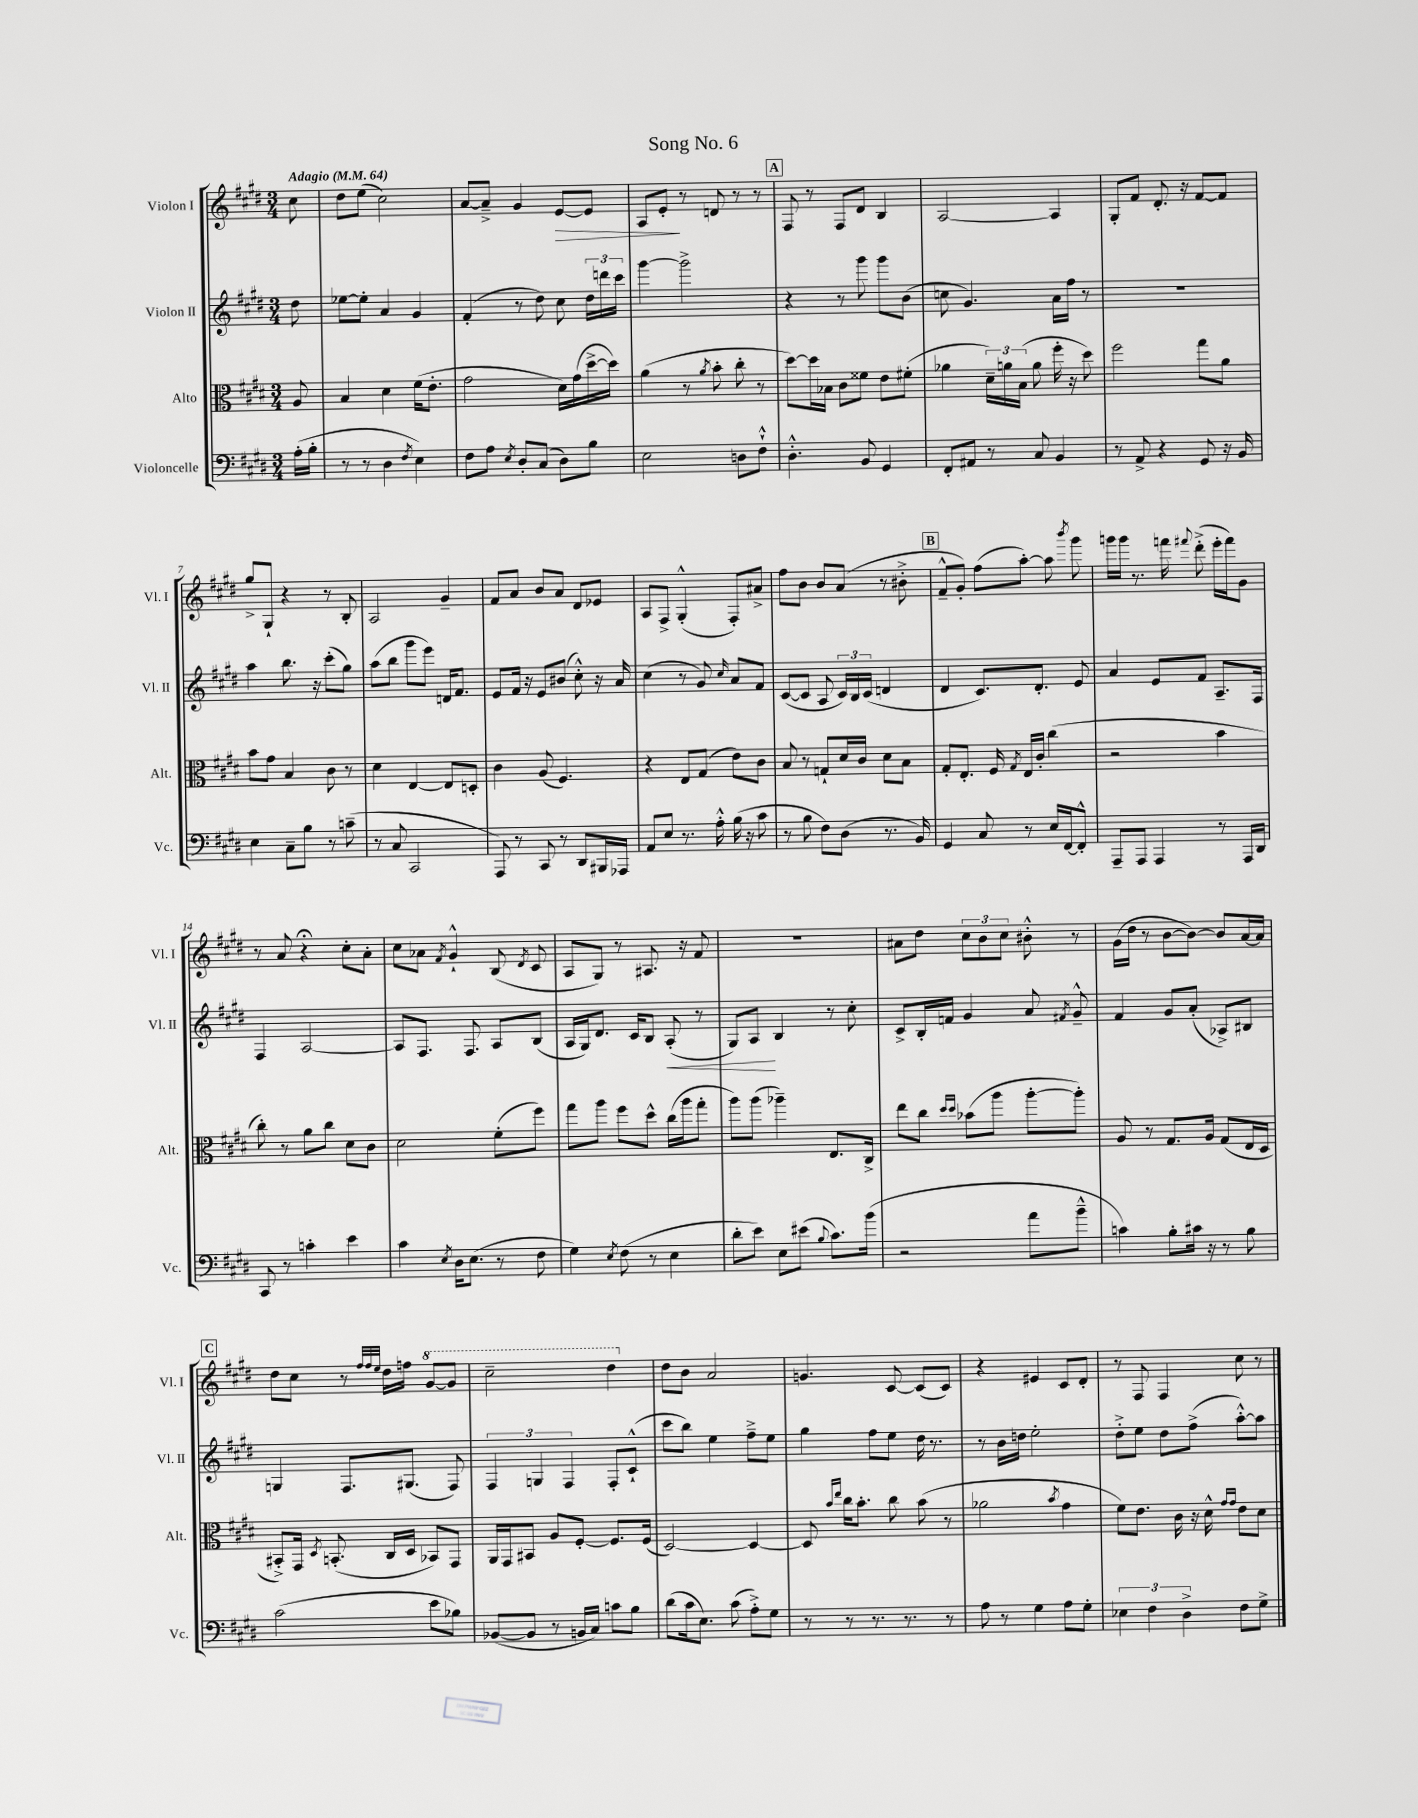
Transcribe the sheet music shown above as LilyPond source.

\header { title = "Song No. 6" }
<<
\new StaffGroup <<
\new Staff = "s0" \with { instrumentName = "Violon I" shortInstrumentName = "Vl. I" } {
    \clef treble \key e \major \numericTimeSignature \time 3/4 \partial 8 \tempo "Adagio" 4 = 64
    \autoBeamOff cis''8 |
    dis''8[ e''8]( cis''2) |
    a'8[~ a'8]---> gis'4 e'8[~\> e'8] |
    a8[ e'8]-.\! r8 d'8 r8 r8 |
    \mark \markup { \box "A" } fis8 r8 fis8[ dis'8] b4 |
    a2~ a4 |
    gis8[-. fis'8] dis'8.-. r16 fis'8[~ fis'8] |
    gis''8[-> gis8]-! r4 r8 b8-. |
    a2 gis'4-- |
    fis'8[ a'8] b'8[ a'8] dis'8[ ees'8] |
    a8[ fis8]-> gis4-.-^( fis8[-.) ais'8]-> |
    fis''8[ b'8] b'8[ a'8]( r8 bis'8-.-> |
    \mark \markup { \box "B" } fis'8[---^ gis'8]-.) fis''8[( a''8]~-.) a''8 \acciaccatura { b'''8 } gis'''8 |
    g'''16[ g'''16] r8. f'''16 \appoggiatura { fis'''8 } dis'''8-.->( e'''16[-. fis'''16) gis'8] |
    r8 a'8 r4\fermata cis''8[-. a'8]-. |
    cis''8[ aes'8] \acciaccatura { fis'8 } gis'4-!-^ b8( \acciaccatura { dis'8 } cis'8 |
    a8[ gis8]) r8 ais8. r16 fis'8 |
    R2. |
    ais'8[ dis''8] \tuplet 3/2 { cis''8[ b'8 cis''8] } bis'8-.-^ r8 |
    gis'16[( dis''16] r8 b'8[~ b'8]~) b'8[ a'16~ a'16] |
    \mark \markup { \box "C" } dis''8[ cis''8] r8 \grace { fis''32[ fis''32 e''32] } dis''16[ f''16] \ottava #1 gis''8[~ gis''8] |
    cis'''2-- dis'''4 \ottava #0 |
    dis''8[ b'8] a'2 |
    g'4. cis'8~ cis'8[( cis'8]) |
    r4 eis'4 cis'8[ dis'8]-. |
    r8 fis8 fis4 cis''8 r8 \bar "|." |
}
\new Staff = "s1" \with { instrumentName = "Violon II" shortInstrumentName = "Vl. II" } {
    \clef treble \key e \major \numericTimeSignature \time 3/4 \partial 8
    \autoBeamOff dis''8 |
    ees''8[~ ees''8]-. a'4 gis'4 |
    fis'4-.( r8 dis''8) cis''8 \tuplet 3/2 { dis''16[ d'''16 cis'''16] } |
    gis'''4~ gis'''2-> |
    \mark \markup { \box "A" } r4 r8 gis'''8 gis'''8[ b'8]( |
    c''8 gis'4.) a'16[ fis''16] r8 |
    R2. |
    a''4 b''8. r16 cis'''8[-.( gis''8]) |
    a''8[( b''8] gis'''8[ e'''8]) d'16[ fis'8.] |
    e'8[ fis'16] r16 e'8[ bis'8]( cis''8-.-^) r16 a'16 |
    cis''4( r8 gis'8) \grace { cis''16 } a'8[ fis'8] |
    cis'8[~( cis'8] a8 \tuplet 3/2 { cis'16[) b16 cis'16]( } d'4 |
    \mark \markup { \box "B" } dis'4 cis'8.[) dis'8.]-. e'8 |
    a'4 e'8[ fis'8] a8.[-- fis16] |
    fis4 a2~ |
    a8[ fis8.] fis8. a8[ b8]( |
    a16[ gis16) dis'8.] cis'16[ b8] a8-.\<( r8 |
    gis8[) a8]\! b4 r8 cis''8-. |
    cis'8[-> b16-. f'16] gis'4 a'8 \acciaccatura { fis'8 } gis'8---^ |
    fis'4 gis'8[ a'8]-.( aes8[->) bis8] |
    \mark \markup { \box "C" } g4 fis8.[ gis8.]( fis8) |
    \tuplet 3/2 { fis4 g4 fis4 } fis8[-. cis'8]-!-^( |
    cis'''8[ b''8]) e''4 fis''8[---> e''8] |
    gis''4 fis''8[ e''8] dis''16 r8. |
    r8 b'16[ d''16] e''2-. |
    dis''8[-.-> e''8] dis''8[ fis''8]->( a''8[~-.-^) a''8] \bar "|." |
}
\new Staff = "s2" \with { instrumentName = "Alto" shortInstrumentName = "Alt." } {
    \clef alto \key e \major \numericTimeSignature \time 3/4 \partial 8
    \autoBeamOff a8 |
    b4 dis'4 fis'16[( e'8.]-. |
    gis'2 dis'16[) gis'16( dis''16~-> dis''16]) |
    a'4( r8 \acciaccatura { a'8 } b'8-. cis''8-. r8 |
    \mark \markup { \box "A" } dis''8[~) dis''16 bes16] cis'8[ fisis'8] e'8[ fis'8]-.( |
    aes'4 \tuplet 3/2 { dis'16[--) a'16 b16]( } a'8 fis''16-. r16 dis''8) |
    fis''2 gis''8[ a'8] |
    b'8[ gis'8] b4 cis'8 r8 |
    dis'4 e4~ e8[ d8]-. |
    cis'4 a8( fis4.) |
    r4 e8[ gis8]( e'8[) cis'8] |
    b8 r8 g8[-! dis'16 cis'16] dis'8[ b8] |
    \mark \markup { \box "B" } gis8[-. e8.]-. fis16 \acciaccatura { gis8 } e16[ cis'16]-. cis''4( |
    r2 b'4 |
    cis''8-.) r8 a'8[ cis''8] dis'8[ cis'8] |
    dis'2 fis'8[-.( fis''8]) |
    gis''8[ a''8] fis''8[ dis''8]-^ cis''16[( a''16 gis''8]-. |
    a''8[) a''8]( aes''4--) e8.[ cis16]-> |
    e''8[ cis''8] \grace { dis''16[ dis''16] } bes'8[( a''8] a''8[~-. a''8]-.) |
    a8 r8 gis8.[ a16] gis8[( e16 dis16] |
    \mark \markup { \box "C" } bis,8[-.->) gis,16] \acciaccatura { dis8 } b,8.-.( cis16[ dis16] bes,8[) gis,8] |
    a,16[ gis,16 bis,8] a8[ fis8]~-. fis8.[ fis16]( |
    dis2~) dis4~ |
    dis8 \grace { b'16[ e''16] } cis''16[ b'8.]-. cis''8 b'8( r8 |
    aes'2 \acciaccatura { b'8 } gis'4 |
    fis'8[) e'8.] cis'16 r16 dis'16-^ \grace { gis'16[ gis'16] } e'8[ dis'8] \bar "|." |
}
\new Staff = "s3" \with { instrumentName = "Violoncelle" shortInstrumentName = "Vc." } {
    \clef bass \key e \major \numericTimeSignature \time 3/4 \partial 8
    \autoBeamOff a16[-.( b16]-. |
    r8 r8 dis4 \acciaccatura { fis8 } e4) |
    fis8[ a8] \acciaccatura { e8 } dis8[-. cis8]( dis8[) b8] |
    e2 d8[ fis8]-!-^ |
    \mark \markup { \box "A" } dis4.-.-^ b,8 gis,4 |
    fis,8[-. ais,8] r8 cis8 b,4 |
    r8 a,8-> r4 gis,8 r16 b,16 |
    e4 cis8[-- b8] r8 c'8--( |
    r8 cis8 cis,2 |
    a,,8) r8 cis,8 r8 dis,8[ bis,,16 aes,,16] |
    a,8[ e8] r8. a16-.-^ b16( r16 cis'8 |
    r8 b8 fis8[) dis8]( r8. b,16) |
    \mark \markup { \box "B" } gis,4 cis8 r8 e16[ fis,16~ fis,8]-.-^ |
    a,,8[-- a,,8] a,,4 r8 a,,16[ dis,16] |
    cis,8 r8 c'4-. e'4 |
    cis'4 \acciaccatura { e8 } dis16[ e8.]( r8 fis8 |
    gis4) \acciaccatura { e8 } fis8( r8 e4 |
    dis'8[-. e'8]) e8[ eis'8]( \appoggiatura { b8 } cis'8.[) b'16]( |
    r2 a'8[ b'8]---^ |
    c'4) b8[-. cis'16] r16 r8 b8 |
    \mark \markup { \box "C" } cis'2( e'8[ bes8]) |
    bes,8[~( bes,8] r8 b,16[ cis16]) c'8[ b8] |
    dis'8[( cis'16 e8.]) cis'8( a8[-.->) gis8] |
    r8 r8 r8. r8. r8 |
    a8 r8 gis4 a8[ gis8]-. |
    \tuplet 3/2 { ees4 fis4 dis4-> } fis8[ gis8]-> \bar "|." |
}
>>
>>
